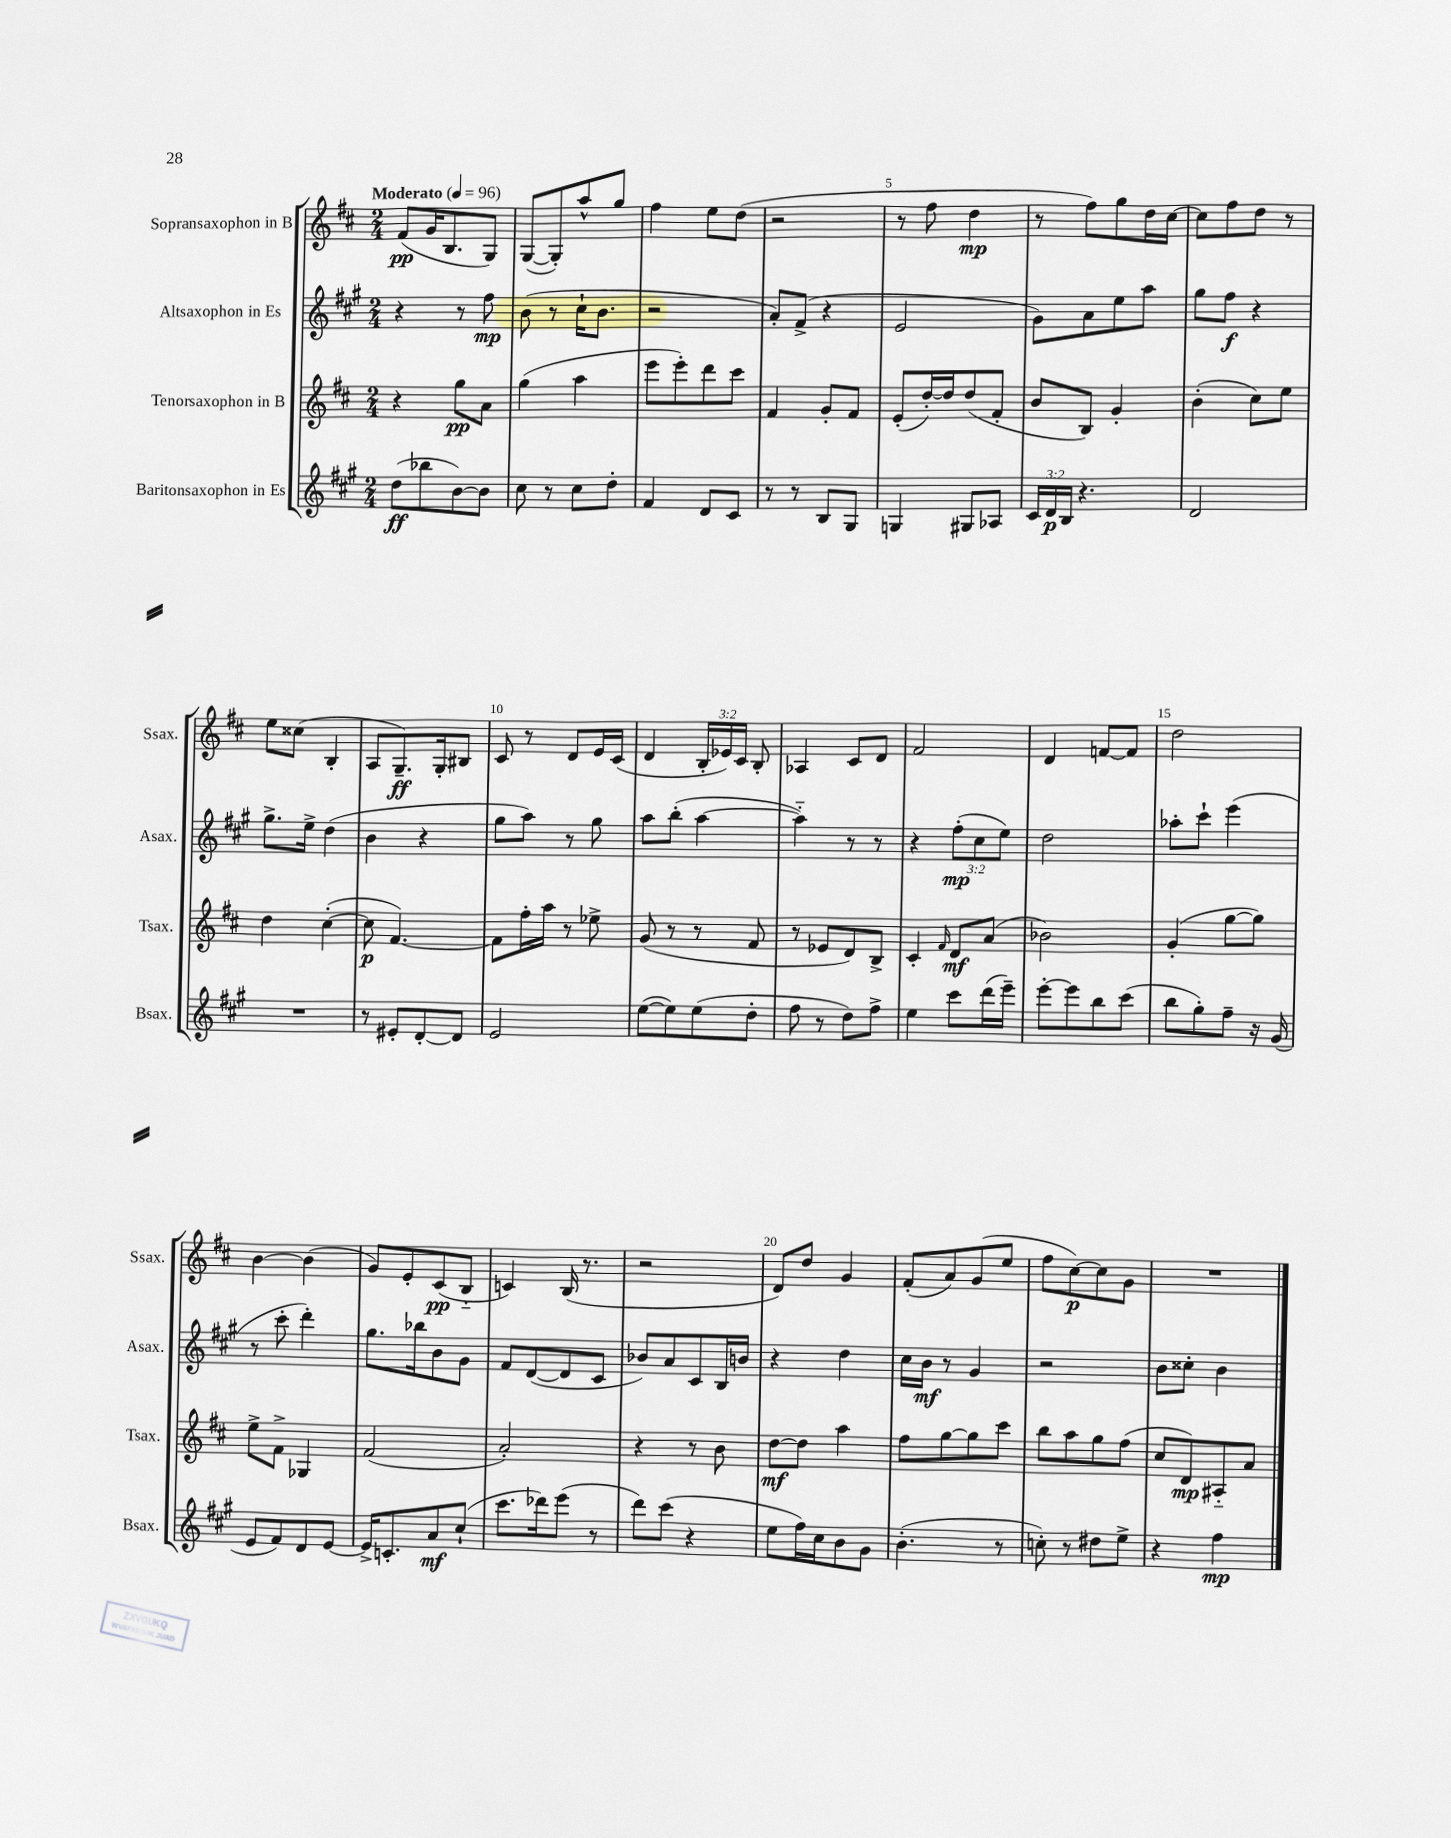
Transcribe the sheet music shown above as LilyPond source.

<<
\new StaffGroup <<
\new Staff = "s0" \with { instrumentName = "Sopransaxophon in B" shortInstrumentName = "Ssax." } {
    \clef treble \key d \major \numericTimeSignature \time 2/4 \override Staff.TupletNumber.text = #tuplet-number::calc-fraction-text \tempo "Moderato" 4 = 96
    \autoBeamOff fis'8[\pp( g'16 b8. g8]) |
    g8[~( g8-.) a''8-^ g''8] |
    fis''4 e''8[ d''8]( |
    r2 |
    r8 fis''8 d''4\mp |
    r8 fis''8[) g''8 d''16 cis''16]~ |
    cis''8[ fis''8 d''8] r8 |
    e''8[ cisis''8]( b4-. |
    a8[ g8.--\ff) g16-. bis8] |
    cis'8 r8 d'8[ e'16 cis'16]( |
    d'4 \tuplet 3/2 { b16[-. ees'16) cis'16] } b8-. |
    aes4 cis'8[ d'8] |
    fis'2 |
    d'4 f'8[~ f'8] |
    d''2 |
    b'4~ b'4( |
    g'8[) e'8-. cis'8\pp( b8]-_ |
    c'4) b16( r8. |
    r2 |
    d'8[) d''8] g'4 |
    fis'8[-.( a'8) g'8( e''8] |
    fis''8[ cis''8~\p) cis''8 g'8] |
    R2 \bar "|." |
}
\new Staff = "s1" \with { instrumentName = "Altsaxophon in Es" shortInstrumentName = "Asax." } {
    \clef treble \key a \major \numericTimeSignature \time 2/4 \override Staff.TupletNumber.text = #tuplet-number::calc-fraction-text
    \autoBeamOff r4 r8 fis''8\mp |
    b'8( r8 cis''16[-! b'8.] |
    r2 |
    a'8[-.) fis'8]->( r4 |
    e'2 |
    gis'8[) a'8 e''8 a''8] |
    gis''8[ fis''8]\f r4 |
    gis''8.[-> e''16]-> d''4( |
    b'4 r4 |
    gis''8[ a''8]) r8 gis''8 |
    a''8[ b''8]-.( a''4~ |
    a''4-_) r8 r8 |
    r4 \tuplet 3/2 { fis''8[-.\mp( cis''8 e''8]) } |
    d''2 |
    aes''8[-. cis'''8]-! e'''4( |
    r8 cis'''8-. d'''4-.) |
    gis''8.[ bes''16 b'8 gis'8] |
    fis'8[ d'8~( d'8 cis'8] |
    bes'8[) a'8 cis'8 b16 b'16] |
    r4 d''4 |
    cis''16[ b'16]\mf r8 gis'4 |
    r2 |
    b'8[ cisis''8]-. b'4 \bar "|." |
}
\new Staff = "s2" \with { instrumentName = "Tenorsaxophon in B" shortInstrumentName = "Tsax." } {
    \clef treble \key d \major \numericTimeSignature \time 2/4
    \autoBeamOff r4 g''8[\pp a'8] |
    g''4( a''4 |
    e'''8[ e'''8-.) d'''8 cis'''8] |
    fis'4 g'8[-. fis'8] |
    e'8[-.( d''16~-.) d''16 d''8( fis'8]-. |
    b'8[ b8]) g'4-. |
    b'4-.( cis''8[) e''8] |
    d''4 cis''4~-.( |
    cis''8\p fis'4.~) |
    fis'8[ fis''16-. a''16] r8 ees''8-> |
    g'8( r8 r8 fis'8 |
    r8 ees'8[ d'8) b8]-> |
    cis'4-. \grace { fis'16 } d'8[\mf a'8]( |
    bes'2) |
    g'4-.( g''8[~ g''8]) |
    e''8[-> fis'8]-> ges4 |
    fis'2( |
    a'2-.) |
    r4 r8 b'8 |
    d''8[~\mf d''8] a''4 |
    fis''8[ g''8~ g''8 cis'''8] |
    b''8[ a''8 g''8 fis''8]( |
    cis''8[ d'8\mp) ais8-_ a'8] \bar "|." |
}
\new Staff = "s3" \with { instrumentName = "Baritonsaxophon in Es" shortInstrumentName = "Bsax." } {
    \clef treble \key a \major \numericTimeSignature \time 2/4 \override Staff.TupletNumber.text = #tuplet-number::calc-fraction-text
    \autoBeamOff d''8[\ff( bes''8 b'8~) b'8] |
    cis''8 r8 cis''8[ d''8]-. |
    fis'4 d'8[ cis'8] |
    r8 r8 b8[ gis8] |
    g4 gis8[ aes8] |
    \tuplet 3/2 { cis'16[ d'16\p b16] } r4. |
    d'2 |
    R2 |
    r8 eis'8[-. d'8~-. d'8] |
    e'2 |
    e''8[~( e''8) e''8( d''8]-. |
    fis''8 r8 d''8[) fis''8]-> |
    e''4 cis'''8[ d'''16( e'''16]--) |
    e'''8[~-. e'''8 b''8 cis'''8]( |
    b''8[ gis''8-.) fis''8]-- r16 gis'16( |
    e'8[ fis'8) d'8 e'8]~ |
    e'16[-> c'8.-. a'8\mf cis''8]-!( |
    cis'''8.[ des'''16) e'''8]( r8 |
    d'''8[) cis'''8]( r4 |
    e''8[ fis''16) cis''16 b'8 gis'8] |
    b'4.-.( r8 |
    c''8-.) r8 dis''8[ e''8]-> |
    r4 fis''4\mp \bar "|." |
}
>>
>>
\layout { \context { \Score \override BarNumber.break-visibility = ##(#f #t #t) barNumberVisibility = #(every-nth-bar-number-visible 5) } }
